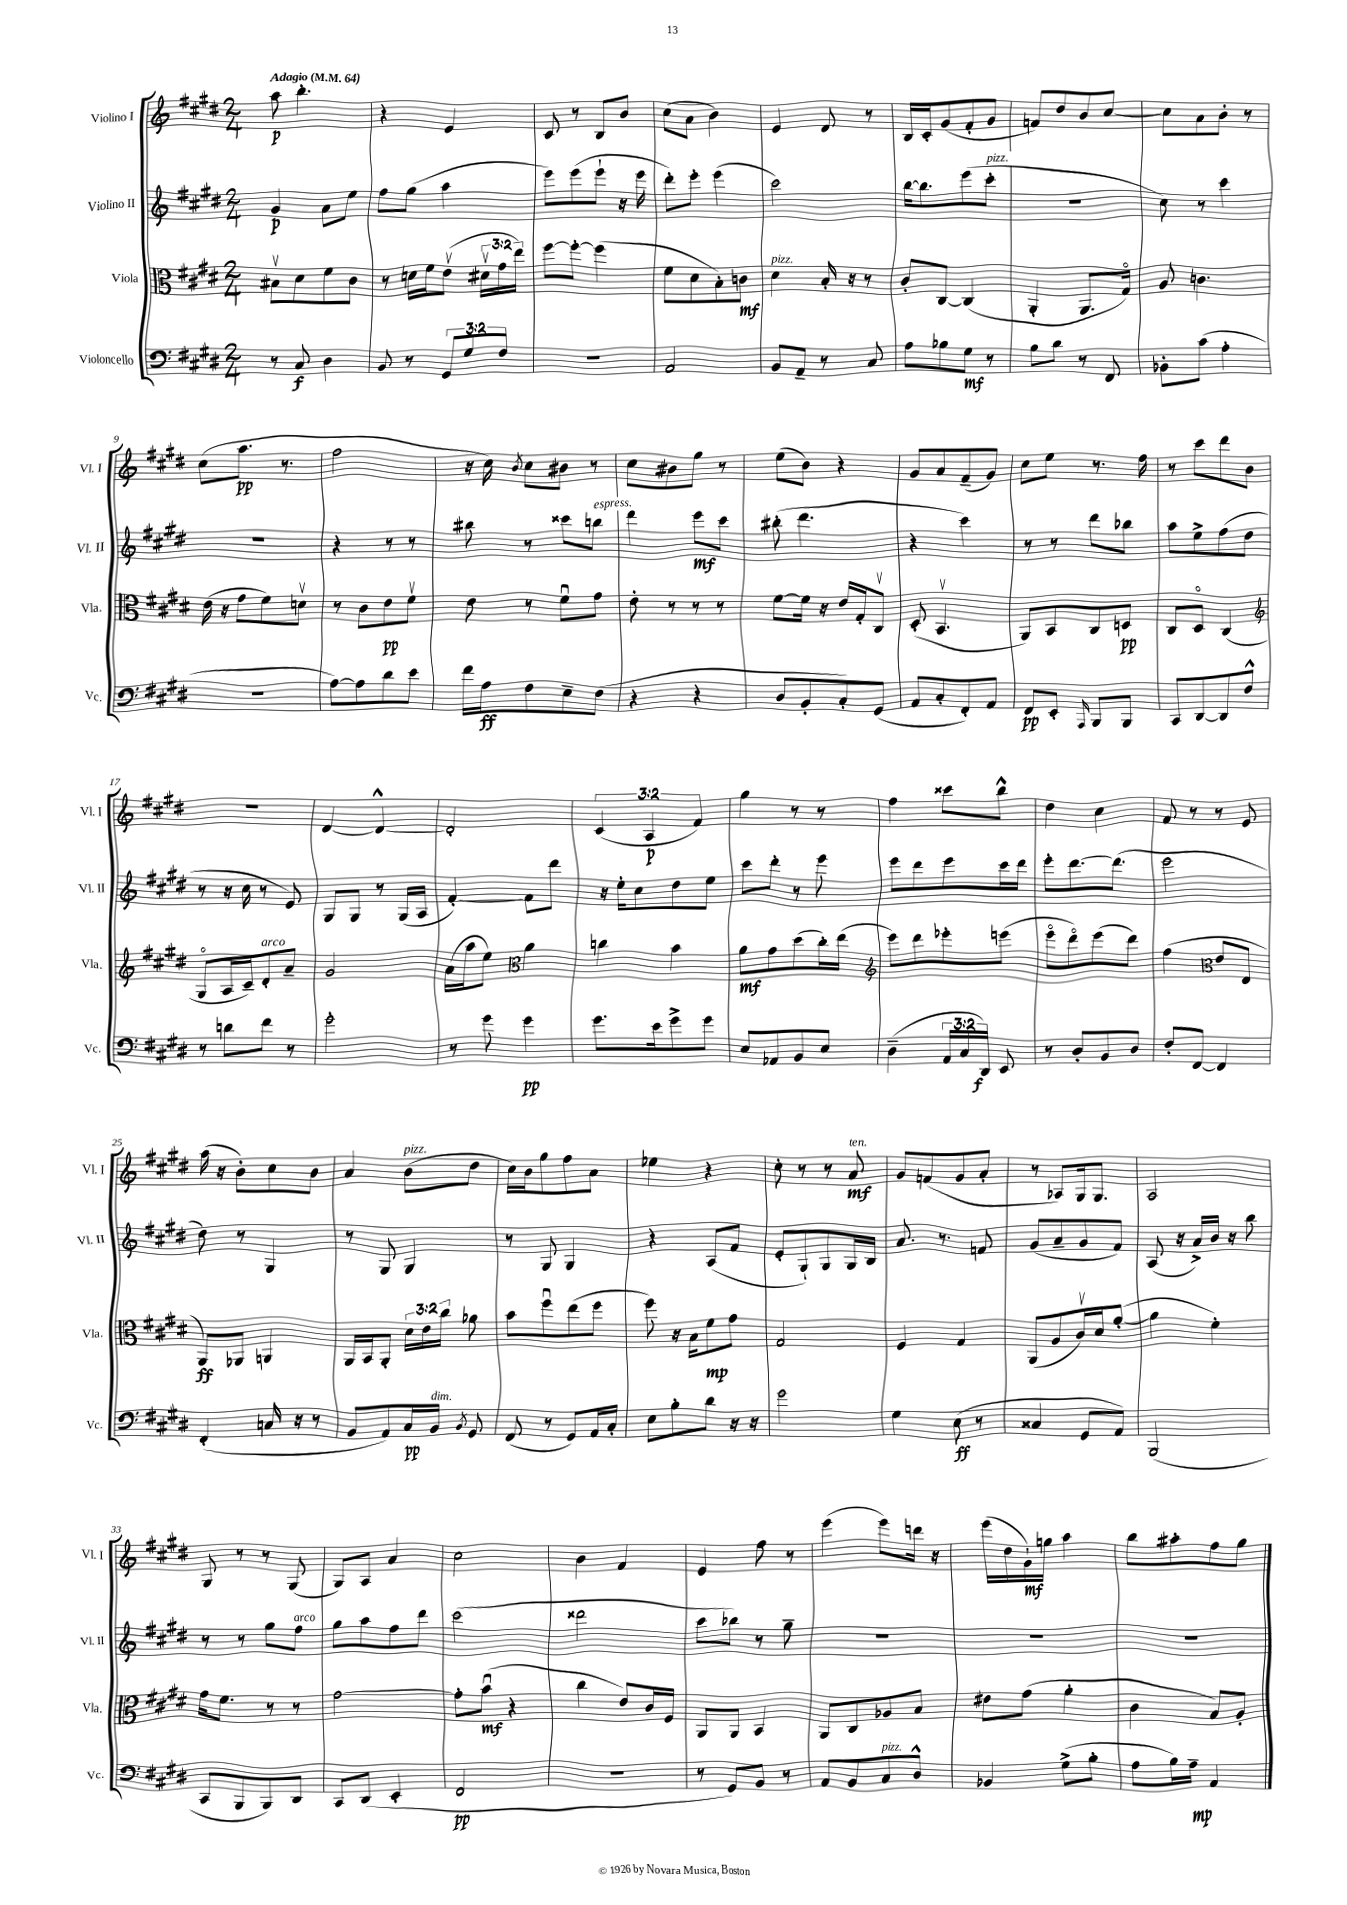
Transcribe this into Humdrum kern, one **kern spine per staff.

**kern	**dynam	**kern	**dynam	**kern	**dynam	**kern	**dynam
*part4	*part4	*part3	*part3	*part2	*part2	*part1	*part1
*staff4	*staff4	*staff3	*staff3	*staff2	*staff2	*staff1	*staff1
*I"Violoncello	*	*I"Viola	*	*I"Violino II	*	*I"Violino I	*
*I'Vc.	*	*I'Vla.	*	*I'Vl. II	*	*I'Vl. I	*
*clefF4	*	*clefC3	*	*clefG2	*	*clefG2	*
*k[f#c#g#d#]	*	*k[f#c#g#d#]	*	*k[f#c#g#d#]	*	*k[f#c#g#d#]	*
*M2/4	*	*M2/4	*	*M2/4	*	*M2/4	*
*MM64	*	*MM64	*	*MM64	*	*MM64	*
=1	=1	=1	=1	=1	=1	=1	=1
!	!	!	!	!	!	!LO:TX:a:B:t=Adagio	!
8r	.	8B#Xv\L	.	4g#/	p	8aa\	p
8C#/	f	8d#\	.	.	.	4.bb'\	.
4D#\	.	8f#\	.	8a\L	.	.	.
.	.	8c#\J	.	8ee\J	.	.	.
=2	=2	=2	=2	=2	=2	=2	=2
8BB/	.	8r	.	8ff#\L	.	4r	.
8r	.	16dn\LL	.	(8gg#\J	.	.	.
.	.	16f#\J	.	.	.	.	.
12GG#/L	.	(8ev\J	.	4aa\	.	4e/	.
12G#/	.	.	.	.	.	.	.
.	.	24d#Xv\LL	.	.	.	.	.
12F#/J	.	24g#\	.	.	.	.	.
.	.	24ee\JJ)	.	.	.	.	.
=3	=3	=3	=3	=3	=3	=3	=3
2r	.	[8ff#\L	.	8eee\L)	.	8c#/	.
.	.	8ff#'\J_	.	(8eee\	.	8r	.
.	.	(4ff#\]	.	8eee`\J	.	8B/L	.
.	.	.	.	16r	.	8b/J	.
.	.	.	.	16eee\	.	.	.
=4	=4	=4	=4	=4	=4	=4	=4
2AA/	.	8f#\L	.	8ddd#'\L)	.	(8cc#\L	.
.	.	8d#\	.	8eee'\J	.	8a\J	.
.	.	8B'\)	.	(4eee\	.	4b\)	.
.	.	8cn\J	mf	.	.	.	.
=5	=5	=5	=5	=5	=5	=5	=5
!	!	!LO:TX:a:i:t=pizz.	!	!	!	!	!
8BB/L	.	4d#\	.	2ccc#\)	.	4e/	.
8AA~/J	.	.	.	.	.	.	.
8r	.	16B'/	.	.	.	8d#/	.
.	.	16r	.	.	.	.	.
8C#/	.	8r	.	.	.	8r	.
=6	=6	=6	=6	=6	=6	=6	=6
8A\L	.	8c#'/L	.	[16bb\KL	.	16B/LL	.
.	.	.	.	8.bb\]	.	16c#'/J	.
8B-X\	.	[8C#/J	.	.	.	(8g#/	.
8G#\J	mf	(4C#/]	.	(8eee\	.	8f#'/	.
!	!	!	!	!LO:TX:a:i:t=pizz.	!	!	!
8r	.	.	.	8ccc#'\J	.	8g#/J	.
=7	=7	=7	=7	=7	=7	=7	=7
8B\L	.	4AA'/	.	2r	.	8fn/L)	.
8d#\J	.	.	.	.	.	8dd#/	.
8r	.	8.AA/L	.	.	.	8b/	.
8FF#/	.	.	.	.	.	[8cc#/J	.
.	.	16G#/Jk)	.	.	.	.	.
=8	=8	=8	=8	=8	=8	=8	=8
8BB-X'\L	.	8A/	.	8cc#\)	.	8cc#\L]	.
(8c#\J	.	4.cn\	.	8r	.	8a\	.
4A'\	.	.	.	4ccc#\	.	8b'\J	.
.	.	.	.	.	.	8r	.
!!LO:LB:g=z
=9	=9	=9	=9	=9	=9	=9	=9
2r	.	(16e\	.	2r	.	(8cc#\L	.
.	.	16r	.	.	.	.	.
.	.	8g#\L	.	.	.	8.aa\J	pp
.	.	8f#\)	.	.	.	.	.
.	.	.	.	.	.	8.r	.
.	.	8dnv\J	.	.	.	.	.
=10	=10	=10	=10	=10	=10	=10	=10
[8A\L)	.	8r	.	4r	.	2ff#\	.
8A\]	.	8c#\L	.	.	.	.	.
8d#\	.	8e\	pp	8r	.	.	.
8e\J	.	8f#v\J	.	8r	.	.	.
=11	=11	=11	=11	=11	=11	=11	=11
16f#\LL	.	8e\	.	8bb#X\	.	16r	.
16A\J	ff	.	.	.	.	16cc#\)	.
.	.	.	.	.	.	8qb/	.
8F#\	.	8r	.	8r	.	8cc#\L	.
8E~\	.	8f#u\L	.	8ccc##X\L	.	8b#X\J	.
!	!	!	!	!LO:TX:a:i:t=espress.	!	!	!
(8F#\J	.	8g#\J	.	8bbn\J	.	8r	.
=12	=12	=12	=12	=12	=12	=12	=12
4r	.	8e'\	.	4ddd#\	.	8cc#\L	.
.	.	8r	.	.	.	8b#X\	.
4r	.	8r	.	8eee\L	mf	8gg#\J	.
.	.	8r	.	8ccc#\J	.	8r	.
=13	=13	=13	=13	=13	=13	=13	=13
8D#/L	.	[8f#\L	.	(8bb#X'\	.	(8ee\L	.
8BB'/	.	16f#\Jk]	.	4.ddd#\	.	8b\J)	.
.	.	16r	.	.	.	.	.
8C#'/)	.	16e/LL	.	.	.	4r	.
.	.	16G#'/J	.	.	.	.	.
(8GG#/J	.	8C#v/J	.	.	.	.	.
=14	=14	=14	=14	=14	=14	=14	=14
8AA/L	.	(8D#'/	.	4r	.	8g#/L	.
8C#'/	.	4.BBv/	.	.	.	8a/	.
8FF#'/)	.	.	.	4ccc#\)	.	(8f#~/	.
8AA/J	.	.	.	.	.	8g#/J)	.
=15	=15	=15	=15	=15	=15	=15	=15
8FF#/L	pp	8AA/L)	.	8r	.	8cc#\L	.
8EE'/J	.	8BB/	.	8r	.	8ee\J	.
16qqAAA/	.	.	.	.	.	.	.
8BBB/L	.	8C#/	.	8ddd#\L	.	8.r	.
8BBB/J	.	8Dn/J	pp	8bb-X\J	.	.	.
.	.	.	.	.	.	16ff#\	.
=16	=16	=16	=16	=16	=16	=16	=16
8CC#/L	.	8C#/L	.	8aa\L	.	8r	.
[8DD#/	.	8D#/J	.	8ee^\	.	8ccc#\L	.
8DD#/]	.	(4C#/	.	(8ff#\	.	8ddd#\	.
8F#^^/J	.	.	.	8dd#\J	.	8b\J	.
!!LO:LB:g=z
=17	=17	=17	=17	=17	=17	=17	=17
*	*	*clefG2	*	*	*	*	*
8r	.	8G#/L	.	8r	.	2r	.
8dn\L	.	16A/L	.	16r	.	.	.
.	.	16c#~/J)	.	16cc#\	.	.	.
!	!	!LO:TX:a:i:t=arco	!	!	!	!	!
8f#\J	.	8d#'/	.	8r	.	.	.
8r	.	8a~/J	.	8e/)	.	.	.
=18	=18	=18	=18	=18	=18	=18	=18
2g#'\	.	2g#/	.	8G#/L	.	[4d#/	.
.	.	.	.	8G#/J	.	.	.
.	.	.	.	8r	.	4d#^^/_	.
.	.	.	.	(16G#/LL	.	.	.
.	.	.	.	16A/JJ	.	.	.
=19	=19	=19	=19	=19	=19	=19	=19
8r	.	(16a\LL	.	[4f#'/)	.	2d#'/]	.
.	.	16aa\J	.	.	.	.	.
8g#\	.	8ee\J)	.	.	.	.	.
*	*	*clefC3	*	*	*	*	*
4g#\	pp	4a\	.	8f#\L]	.	.	.
.	.	.	.	8ddd#\J	.	.	.
=20	=20	=20	=20	=20	=20	=20	=20
8.g#\L	.	4ccn\	.	16r	.	(6c#/	.
.	.	.	.	16ee'\KL	.	.	.
.	.	.	.	8cc#\	.	.	.
.	.	.	.	.	.	6A/	p
16e\k	.	.	.	.	.	.	.
8g#^\	.	4b\	.	8dd#\	.	.	.
.	.	.	.	.	.	6f#/)	.
8g#\J	.	.	.	8ee\J	.	.	.
=21	=21	=21	=21	=21	=21	=21	=21
8E/L	.	8a\L	mf	8ccc#\L	.	4gg#\	.
8AA-X/	.	8g#\	.	8ddd#'\J	.	.	.
8BB/	.	(8dd#\	.	8r	.	8r	.
8E/J	.	16cc#'\L)	.	8eee\	.	8r	.
.	.	(16ee\JJ	.	.	.	.	.
=22	=22	=22	=22	=22	=22	=22	=22
*	*	*clefG2	*	*	*	*	*
(4D#~\	.	8eee\L)	.	8eee\L	.	4ff#\	.
.	.	8ddd#\	.	8ddd#\	.	.	.
24AA/LL	.	8eee-X'\	.	8eee\	.	8ccc##X\L	.
24C#/	.	.	.	.	.	.	.
24DD#/JJ)	f	.	.	.	.	.	.
8EE/	.	(8eeen\J	.	16ccc#\L	.	8bb^^\J	.
.	.	.	.	16ddd#\JJ	.	.	.
=23	=23	=23	=23	=23	=23	=23	=23
8r	.	8eee\L	.	8eee'\L	.	4dd#\	.
8D#'/L	.	8ddd#\)	.	[8.ddd#\	.	.	.
8BB/	.	(8eee\	.	.	.	4cc#\	.
.	.	.	.	(8.ddd#\J]	.	.	.
8D#/J	.	8ddd#\J)	.	.	.	.	.
=24	=24	=24	=24	=24	=24	=24	=24
8F#'/L	.	(4ff#\	.	2eee\	.	8f#/	.
[8FF#/J	.	.	.	.	.	8r	.
*	*	*clefC3	*	*	*	*	*
4FF#/]	.	8e/L	.	.	.	8r	.
.	.	8E/J	.	.	.	8e/	.
!!LO:LB:g=z
=25	=25	=25	=25	=25	=25	=25	=25
(4FF#'/	.	8AA/L)	ff	8dd#\)	.	(16aa\	.
.	.	.	.	.	.	16r	.
.	.	8AA-X/J	.	8r	.	8b'\L)	.
16Cn/	.	4AAn/	.	4G#/	.	8cc#\	.
16r	.	.	.	.	.	.	.
8r	.	.	.	.	.	8b\J	.
=26	=26	=26	=26	=26	=26	=26	=26
8BB/L	.	16AA/LL	.	8r	.	4a/	.
.	.	16BB/J	.	.	.	.	.
8AA/)	.	8AA'/J	.	8G#/	.	.	.
!	!	!	!	!	!	!LO:TX:a:i:t=pizz.	!
16C#/L	pp	24d#\LL	.	4G#/	.	(8b\L	.
.	.	24e\	.	.	.	.	.
!LO:TX:a:i:t=dim.	!	!	!	!	!	!	!
16BB/JJ	.	.	.	.	.	.	.
.	.	24cc#\JJ	.	.	.	.	.
8qBB/	.	.	.	.	.	.	.
8GG#/	.	8a-X\	.	.	.	8dd#\J	.
=27	=27	=27	=27	=27	=27	=27	=27
(8FF#/	.	8b\L	.	8r	.	16cc#\LL)	.
.	.	.	.	.	.	16b\J	.
8r	.	8ff#u\	.	8G#/	.	8gg#\	.
8GG#/L)	.	(8ee\	.	4G#/	.	8ff#\	.
16AA/L	.	8ff#\J	.	.	.	8a\J	.
16C#'/JJ	.	.	.	.	.	.	.
=28	=28	=28	=28	=28	=28	=28	=28
8E\L	.	8ff#\)	.	4r	.	4ee-X\	.
8B'\	.	16r	.	.	.	.	.
.	.	16B\KL	.	.	.	.	.
8d#\J	.	8f#\	mp	(8A/L	.	4r	.
16r	.	8g#\J	.	8f#/J	.	.	.
16r	.	.	.	.	.	.	.
=29	=29	=29	=29	=29	=29	=29	=29
2g#\	.	2G#/	.	8e'/L	.	8cc#'\	.
.	.	.	.	8G#`/)	.	8r	.
.	.	.	.	8G#/	.	8r	.
!	!	!	!	!	!	!LO:TX:a:i:t=ten.	!
.	.	.	.	16G#/L	.	8a/	mf
.	.	.	.	16B/JJ	.	.	.
=30	=30	=30	=30	=30	=30	=30	=30
4G#\	.	4F#/	.	8.a/	.	8g#/L	.
.	.	.	.	.	.	(8fn/	.
.	.	.	.	8.r	.	.	.
(8E\	ff	4G#/	.	.	.	8g#/	.
8r	.	.	.	8fn/	.	8a'/J	.
=31	=31	=31	=31	=31	=31	=31	=31
4C##X/	.	(8AA/L	.	(8g#/L	.	8r	.
.	.	8A/	.	8a~/	.	8A-X/L)	.
8GG#/L	.	16c#v/L)	.	8g#/	.	16G#/k	.
.	.	16d#/J	.	.	.	8.G#/J	.
8AA/J)	.	([8a'/J	.	8f#/J)	.	.	.
=32	=32	=32	=32	=32	=32	=32	=32
(2BBB/	.	4a\]	.	(8A/	.	2A/	.
.	.	.	.	16r	.	.	.
.	.	.	.	16a^/LL)	.	.	.
.	.	4f#'\)	.	16b/JJ	.	.	.
.	.	.	.	16r	.	.	.
.	.	.	.	8bb\	.	.	.
!!LO:LB:g=z
=33	=33	=33	=33	=33	=33	=33	=33
8CC#/L	.	16g#\KL	.	8r	.	8G#/	.
.	.	8.f#\J	.	.	.	.	.
8BBB/	.	.	.	8r	.	8r	.
8BBB/)	.	8r	.	8gg#\L	.	8r	.
!	!	!	!	!LO:TX:a:i:t=arco	!	!	!
8DD#/J	.	8r	.	8ff#\J	.	(8G#/	.
=34	=34	=34	=34	=34	=34	=34	=34
8CC#/L	.	[2g#\	.	8gg#\L	.	8G#/L)	.
(8DD#/J	.	.	.	8aa\	.	8A/J	.
4EE'/	.	.	.	8ff#\	.	4a/	.
.	.	.	.	8ddd#\J	.	.	.
=35	=35	=35	=35	=35	=35	=35	=35
2FF#/	pp	8g#'\L]	.	(2ccc#\	.	2cc#\	.
.	.	(8bu\J	mf	.	.	.	.
.	.	4r	.	.	.	.	.
=36	=36	=36	=36	=36	=36	=36	=36
2r	.	4cc#\	.	2ddd##X\	.	4b\	.
.	.	8e/L)	.	.	.	4f#/	.
.	.	16c#/L	.	.	.	.	.
.	.	16F#/JJ	.	.	.	.	.
=37	=37	=37	=37	=37	=37	=37	=37
8r	.	8AA/L	.	8ccc#\L	.	4e/	.
8GG#/L)	.	8AA/J	.	8bb-X\J)	.	.	.
8BB/J	.	4BB/	.	8r	.	8ff#\	.
8r	.	.	.	8gg#~\	.	8r	.
=38	=38	=38	=38	=38	=38	=38	=38
8AA/L	.	8AA/L	.	2r	.	(4eee\	.
8BB/	.	8C#/	.	.	.	.	.
!LO:TX:a:i:t=pizz.	!	!	!	!	!	!	!
8C#/	.	8A-X/	.	.	.	8eee\L)	.
8D#^^/J	.	8B/J	.	.	.	16dddn\Jk	.
.	.	.	.	.	.	16r	.
=39	=39	=39	=39	=39	=39	=39	=39
4BB-X/	.	8e#X\L	.	2r	.	(16eee\LL	.
.	.	.	.	.	.	16dd#\	.
.	.	(8g#\J	.	.	.	16g#`\)	mf
.	.	.	.	.	.	16ggn\JJ	.
(8G#^\L	.	4a'\	.	.	.	4aa\	.
8B'\J	.	.	.	.	.	.	.
=40	=40	=40	=40	=40	=40	=40	=40
8A\L	.	4c#\	.	2r	.	8bb\L	.
16B\L)	.	.	.	.	.	8aa#X'\	.
16A~\JJ	mp	.	.	.	.	.	.
4AA/	.	8B/L)	.	.	.	8ff#\	.
.	.	8A'/J	.	.	.	8gg#\J	.
==	==	==	==	==	==	==	==
*-	*-	*-	*-	*-	*-	*-	*-
